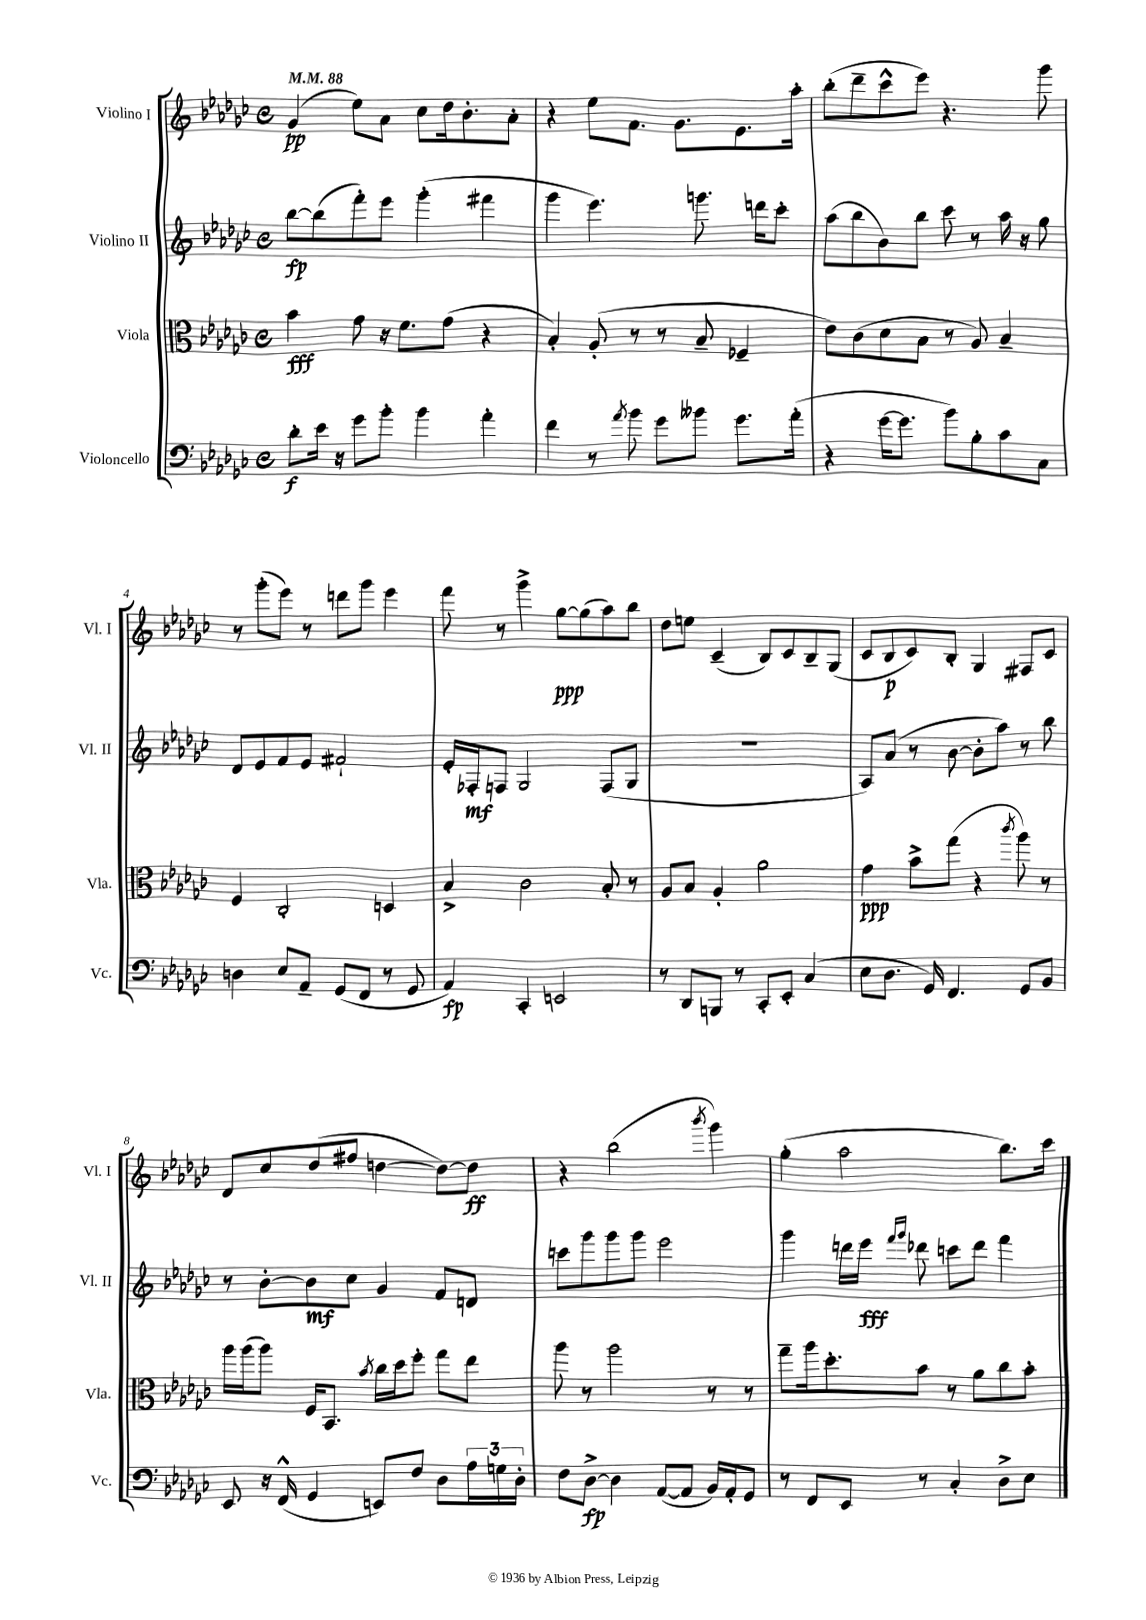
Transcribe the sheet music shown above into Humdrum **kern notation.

**kern	**dynam	**kern	**dynam	**kern	**dynam	**kern	**dynam
*part4	*part4	*part3	*part3	*part2	*part2	*part1	*part1
*staff4	*staff4	*staff3	*staff3	*staff2	*staff2	*staff1	*staff1
*I"Violoncello	*	*I"Viola	*	*I"Violino II	*	*I"Violino I	*
*I'Vc.	*	*I'Vla.	*	*I'Vl. II	*	*I'Vl. I	*
*clefF4	*	*clefC3	*	*clefG2	*	*clefG2	*
*k[b-e-a-d-g-c-]	*	*k[b-e-a-d-g-c-]	*	*k[b-e-a-d-g-c-]	*	*k[b-e-a-d-g-c-]	*
*M4/4	*	*M4/4	*	*M4/4	*	*M4/4	*
*met(c)	*	*met(c)	*	*met(c)	*	*met(c)	*
*MM88	*	*MM88	*	*MM88	*	*MM88	*
=1	=1	=1	=1	=1	=1	=1	=1
8d-'\L	f	4b-\	fff	[8bb-\L	fp	(4g-/	pp
16e-\Jk	.	.	.	(8bb-\]	.	.	.
16r	.	.	.	.	.	.	.
8g-\L	.	8g-\	.	8fff'\)	.	8ee-\L)	.
8b-'\J	.	16r	.	8eee-\J	.	8a-\J	.
.	.	8.f\L	.	.	.	.	.
4b-\	.	.	.	(4ggg-'\	.	8cc-\L	.
.	.	(8g-\J	.	.	.	16dd-\k	.
.	.	.	.	.	.	8.b-'\	.
4a-'\	.	4r	.	4fff#X\	.	.	.
.	.	.	.	.	.	8a-'\J	.
=2	=2	=2	=2	=2	=2	=2	=2
4f\	.	4B-'/)	.	4ggg-\	.	4r	.
8r	.	(8A-'/	.	4.eee-\)	.	8ee-\L	.
8qa-/	.	.	.	.	.	.	.
8b-\	.	8r	.	.	.	8.f\J	.
8g-\L	.	8r	.	.	.	.	.
.	.	.	.	.	.	8.g-\L	.
8b--X\J	.	8B-~/	.	8.gggn\	.	.	.
8.g-\L	.	4F-X~/	.	.	.	8.e-\	.
.	.	.	.	16dddn\KL	.	.	.
.	.	.	.	8ccc-'\J	.	.	.
(16a-'\Jk	.	.	.	.	.	16aa-'\Jk	.
=3	=3	=3	=3	=3	=3	=3	=3
4r	.	8e-\L)	.	(8aa-\L	.	(8bb-'\L	.
.	.	(8c-\	.	8bb-\	.	8ddd-~\	.
[16g-\KL	.	8d-\	.	8b-\)	.	8ccc-^^\	.
8.g-\J]	.	.	.	.	.	.	.
.	.	8B-\J	.	8bb-\J	.	8eee-\J)	.
8b-\L)	.	8r	.	8ccc-\	.	4.r	.
8B-'\	.	8A-/)	.	8r	.	.	.
8c-\	.	4B-~/	.	16aa-\	.	.	.
.	.	.	.	16r	.	.	.
8C-\J	.	.	.	8gg-\	.	8ggg-\	.
!!LO:LB:g=z
=4	=4	=4	=4	=4	=4	=4	=4
4Dn\	.	4F/	.	8d-/L	.	8r	.
.	.	.	.	8e-/	.	(8ggg-'\L	.
8E-/L	.	2C-'/	.	8f/	.	8eee-\J)	.
8AA-~/J	.	.	.	8e-/J	.	8r	.
(8GG-/L	.	.	.	2f#X`/	.	8dddn\L	.
8FF/J	.	.	.	.	.	8ggg-\J	.
8r	.	4Dn/	.	.	.	4eee-\	.
8GG-/	.	.	.	.	.	.	.
=5	=5	=5	=5	=5	=5	=5	=5
4AA-/)	fp	4B-^/	.	16e-'/LL	.	8fff\	.
.	.	.	.	16F-X'/J	mf	.	.
.	.	.	.	8Fn/J	.	8r	.
4CC-'/	.	2c-\	.	2G-/	.	4ggg-^\	.
2EEn/	.	.	.	.	.	[8gg-\L	ppp
.	.	.	.	.	.	(8gg-\]	.
.	.	8B-'/	.	(8F/L	.	8aa-\)	.
.	.	8r	.	8G-/J	.	8bb-\J	.
=6	=6	=6	=6	=6	=6	=6	=6
8r	.	8A-/L	.	1r	.	8dd-\L	.
8DD-/L	.	8B-/J	.	.	.	8een\J	.
8BBBn/J	.	4A-'/	.	.	.	(4c-~/	.
8r	.	.	.	.	.	.	.
8CC-'/L	.	2a-\	.	.	.	8B-/L)	.
8EE-'/J	.	.	.	.	.	8c-/	.
(4C-/	.	.	.	.	.	8B-~/	.
.	.	.	.	.	.	(8G-/J	.
=7	=7	=7	=7	=7	=7	=7	=7
8E-\L	.	4g-\	ppp	8A-/L)	.	8c-/L	.
8.D-\J	.	.	.	(8a-/J	.	8B-/	p
.	.	8b-^\L	.	8r	.	8c-/)	.
16GG-/)	.	.	.	.	.	.	.
4.FF/	.	(8gg-\J	.	[8b-\	.	8B-'/J	.
.	.	4r	.	8b-'\L]	.	4G-/	.
.	.	.	.	8aa-\J)	.	.	.
.	.	8qccc-/	.	.	.	.	.
8GG-/L	.	8aa-\)	.	8r	.	8F#X/L	.
8BB-/J	.	8r	.	8bb-\	.	8c-/J	.
!!LO:LB:g=z
=8	=8	=8	=8	=8	=8	=8	=8
8EE-/	.	16aa-\LL	.	8r	.	8d-/L	.
.	.	(16aa-\J	.	.	.	.	.
16r	.	8aa-\J)	.	[8b-'\L	.	8cc-/	.
(16FF^^/	.	.	.	.	.	.	.
4GG-/	.	16F/KL	.	8b-\]	mf	(8dd-/	.
.	.	8.BB-/J	.	.	.	.	.
.	.	.	.	8cc-\J	.	8ff#X/J	.
.	.	8qb-/	.	.	.	.	.
8EEn/L)	.	16cc-\LL	.	4g-/	.	[4ddn\	.
.	.	16dd-\J	.	.	.	.	.
8F/J	.	8ff'\J	.	.	.	.	.
8D-\L	.	8gg-\L	.	8f/L	.	8dd\L_)	.
24A-\L	.	8ee-\J	.	8dn/J	.	8dd\J]	ff
24Gn\	.	.	.	.	.	.	.
24D-'\JJ	.	.	.	.	.	.	.
=9	=9	=9	=9	=9	=9	=9	=9
8F\L	.	8aa-\	.	8cccn\L	.	4r	.
[8D-^\J	fp	8r	.	8ggg-\	.	.	.
4D-\]	.	2aa-\	.	8ggg-\	.	(2bb-\	.
.	.	.	.	8ggg-\J	.	.	.
([8AA-/L	.	.	.	2eee-\	.	.	.
8AA-/J]	.	.	.	.	.	.	.
.	.	.	.	.	.	8qbbb-/	.
16BB-/LL)	.	8r	.	.	.	4ggg-\)	.
16AA-'/J	.	.	.	.	.	.	.
8GG-/J	.	8r	.	.	.	.	.
=10	=10	=10	=10	=10	=10	=10	=10
8r	.	8gg-~\L	.	4ggg-\	.	(4gg-'\	.
8FF/L	.	16aa-\k	.	.	.	.	.
.	.	8.dd-'\	.	.	.	.	.
8EE-/J	.	.	.	16dddn\LL	.	2aa-\	.
.	.	.	.	16eee-\JJ	fff	.	.
.	.	.	.	16qqfff/LL	.	.	.
.	.	.	.	16qqggg-/JJ	.	.	.
8r	.	8b-\J	.	8ddd-X\	.	.	.
4C-'/	.	8r	.	8cccn\L	.	.	.
.	.	8a-\L	.	8ddd-\J	.	.	.
8D-^\L	.	8cc-\	.	4fff\	.	8.bb-\L)	.
8E-\J	.	8b-'\J	.	.	.	.	.
.	.	.	.	.	.	16ccc-\Jk	.
==	==	==	==	==	==	==	==
*-	*-	*-	*-	*-	*-	*-	*-
